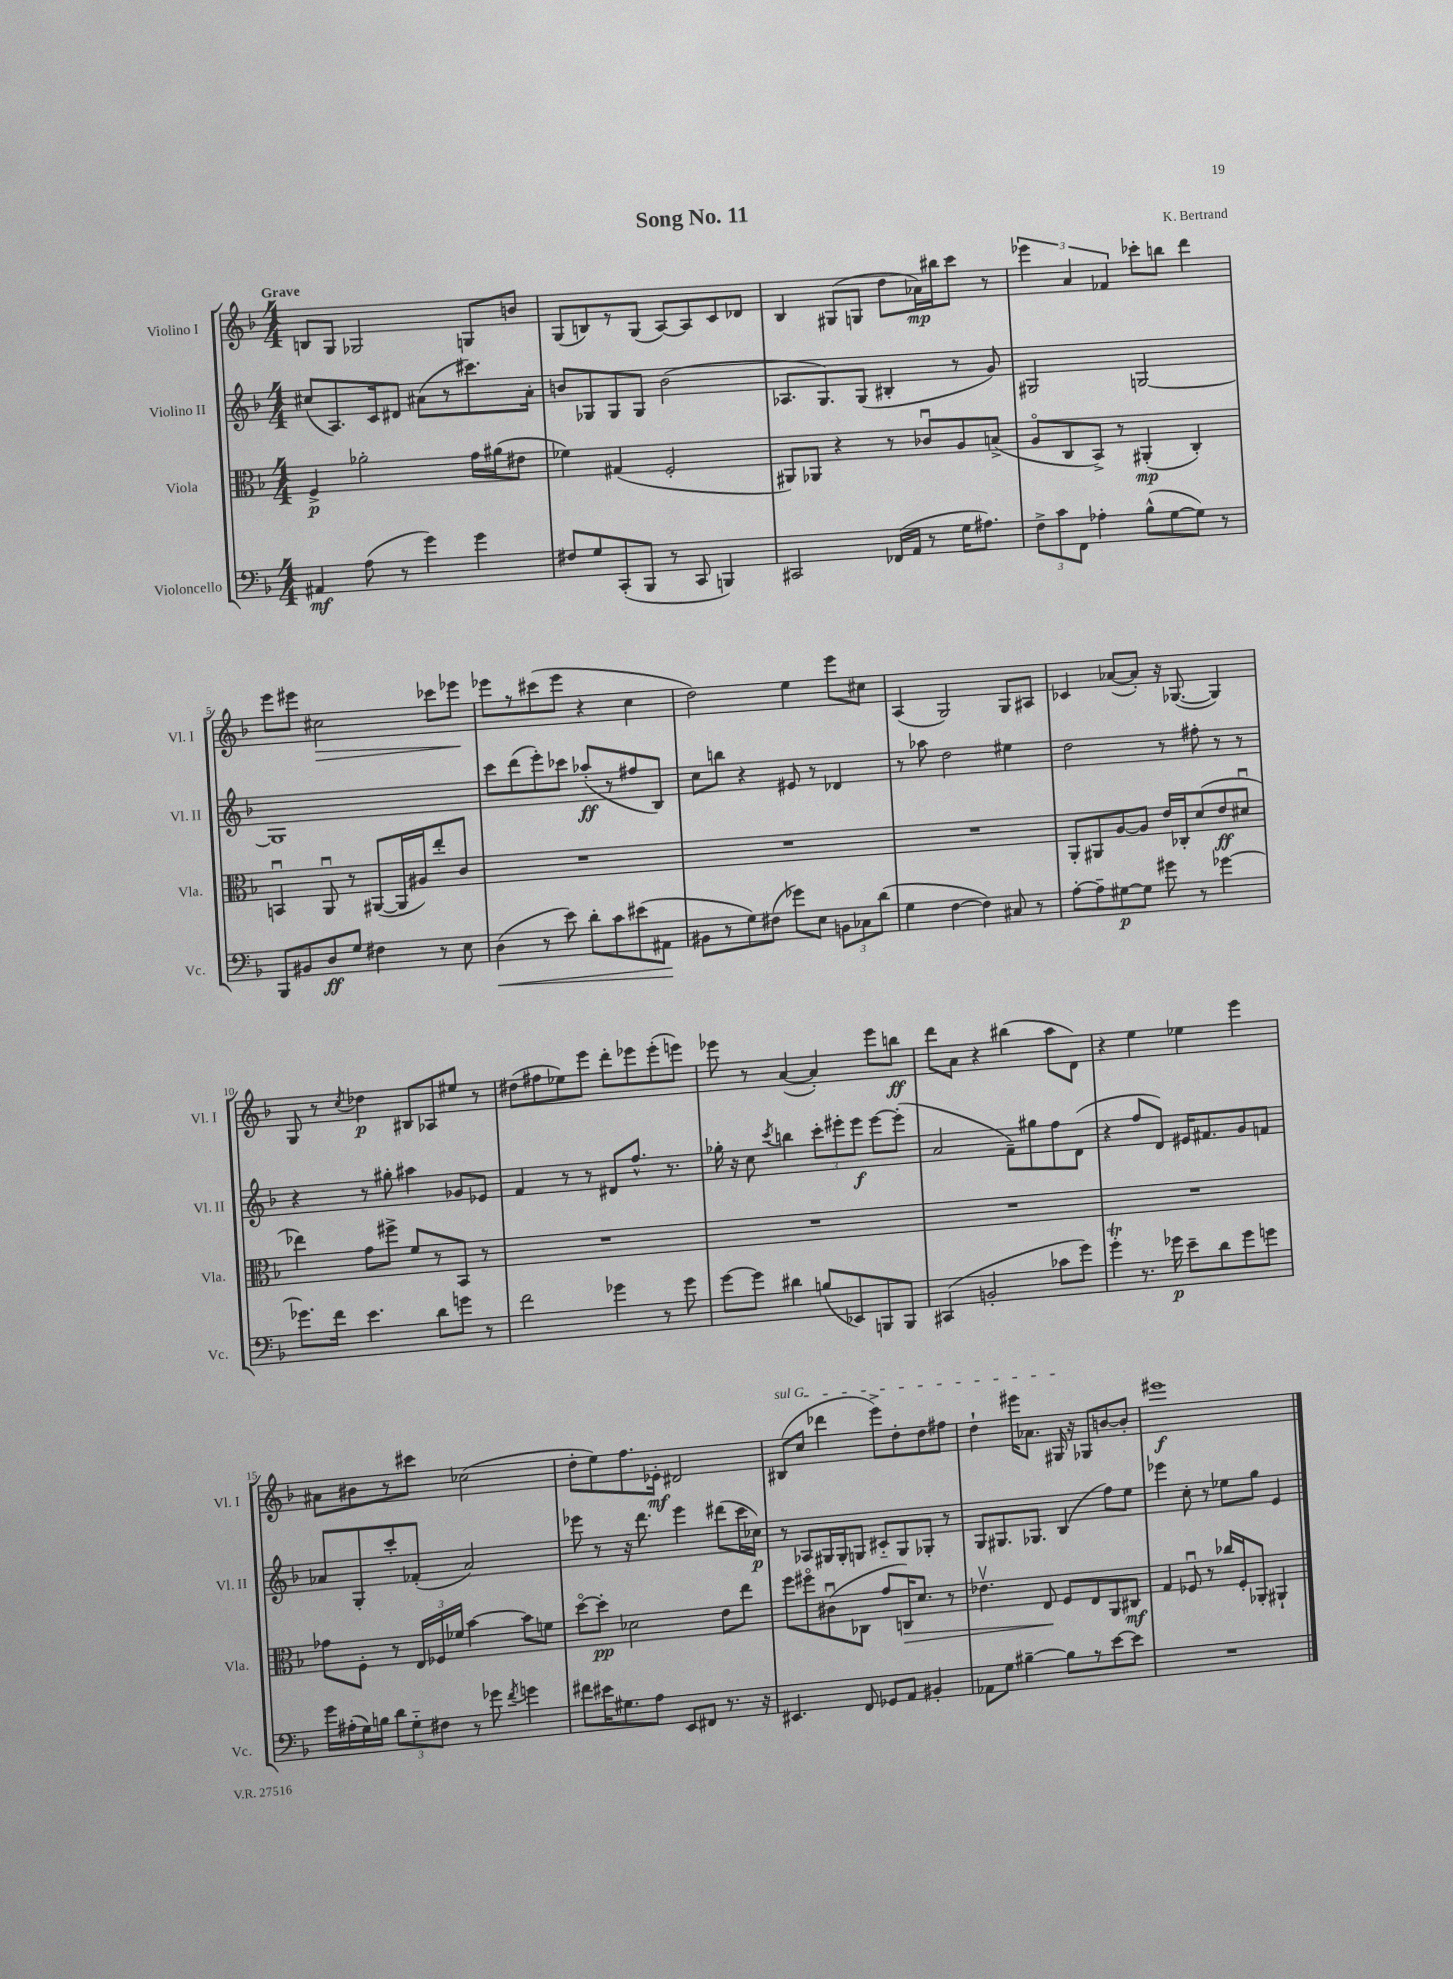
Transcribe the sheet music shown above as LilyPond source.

\header { title = "Song No. 11" composer = "K. Bertrand" }
<<
\new StaffGroup <<
\new Staff = "s0" \with { instrumentName = "Violino I" shortInstrumentName = "Vl. I" } {
    \clef treble \key f \major \numericTimeSignature \time 4/4 \tempo "Grave"
    \autoBeamOff b8[ g8] ges2 g8[ b'8] |
    g8[( b8) r8 g8]( a8[~) a8 c'8 des'8] |
    bes4 gis8[( g8] d''8[ aes'16\mp) bis''16 c'''8] r8 |
    \tuplet 3/2 { ees'''4 a'4 fes'4 } ces'''8[-. b''8] d'''4 |
    e'''8[ eis'''8] cis''2\> ces'''8[ ees'''8]\! |
    ees'''8[ r8 cis'''8( ees'''8] r4 c''4 |
    d''2) e''4 e'''8[ cis''8] |
    a4( g2) g8[ ais8] |
    ces'4 aes'8[~( aes'8]-.) r16 ges8.~( ges4) |
    g8 r8 \acciaccatura { c''8 } des''4\p bis8[ aes8 eis''8] r8 |
    dis''8[( fis''8 ees''8) e'''8] d'''8[-. ees'''8 ees'''8-.( e'''8]) |
    ees'''8 r8 a'4~( a'4-.) ees'''8[ b''8]\ff |
    d'''8[ a'8] r4 bis''4( a''8[ d'8]) |
    r4 e''4 ees''4 e'''4 |
    ais'8[ bis'8 r8 cis'''8] ces''2( |
    d''8[-. e''8) f''8. ees'16]-.\mf dis'2 |
    \once \override TextSpanner.bound-details.left.text = \markup { \italic "sul G" } bis8[\startTextSpan( c''8] des'''4 e'''8[->) d''8-. d''8 fis''8] |
    d''4-! eis'''16[ aes'8.] gis16\stopTextSpan r16 ges8[ b'8~ b'8]-. |
    eis'''1\f \bar "|." |
}
\new Staff = "s1" \with { instrumentName = "Violino II" shortInstrumentName = "Vl. II" } {
    \clef treble \key f \major \numericTimeSignature \time 4/4
    \autoBeamOff cis''8[( a8.) c'16 dis'8] ais'8[( r8 cis'''8.) ais'16]-. |
    b'8[ ges8 ges8 ges8] b'2( |
    aes8.[ g8.) g8]( bis4-. r8 g'8) |
    gis2 g2~ |
    g1 |
    c'''8[ d'''8( e'''8-.) ces'''8] aes''8[-.\ff( r8 fis''8 bes8]) |
    c''8[ b''8] r4 eis'8 r8 des'4 |
    r8 aes''8 d''2 eis''4 |
    d''2 r8 fis''8-. r8 r8 |
    r4 r8 gis''8-. ais''4 ges'8[ ees'8] |
    f'4 r8 r8 dis'8[ f''8.]-^ r8. |
    ges''16-. r16 c''8 \acciaccatura { c'''8 } b''4 \tuplet 3/2 { c'''8[-. eis'''8-. eis'''8]\f } eis'''8[~ eis'''8]-.( |
    a'2 f'8[--) gis''8 f''8 d'8]( |
    r4 f''8[ d'8]) eis'16[ fis'8. g'8 f'8] |
    aes'8[ g8-. c'''8-. fes'8]-.( aes'2) |
    ees'''8 r8 r16 d'''8. ees'''4 dis'''8[( c'''16 ces''16]\p) |
    r8 aes8[ gis16 gis16-. g8] cis'8[-_ g8 ges8]-. r8 |
    g8[ gis8. ges8.] bes4( f''8[) e''8] |
    ees'''4 c''8-. r8 ees''8[ g''8] e'4 \bar "|." |
}
\new Staff = "s2" \with { instrumentName = "Viola" shortInstrumentName = "Vla." } {
    \clef alto \key f \major \numericTimeSignature \time 4/4
    \autoBeamOff f4->\p aes'2-. g'16[ ais'16( eis'8] |
    fes'4) gis4( f2-. |
    ais,8[) aes,8] r4 r8 ces'8[\downbow a8 b8]->( |
    a8[\flageolet c8 bes,8]->) r8 ais,4-.\mp( c4-.) |
    b,4\downbow a,8\downbow r8 ais,8[~( ais,16 ais16) e''8-. c'8] |
    R1 |
    R1 |
    R1 |
    a,8[-. ais,8 a8~ a8] e'16[ ces16-. d'8( e'8\ff dis'8]\downbow |
    ees''4) g'8[ fis''8]-> f'8[ r8 bes,8] r8 |
    R1 |
    R1 |
    R1 |
    R1 |
    ges'8[ f8]-. r8 \tuplet 3/2 { e16[ fes16 fes'16] } bes'4~ bes'8[ f'8] |
    d''8[~\flageolet d''8]-.\pp des'2 e'8[ e''8] |
    f''8[ fis''8\flageolet cis'8\downbow( ces8] g'8[ c16\>) d'8.] r8 |
    ees'4.\upbow e8\! f8[ e8 a,8 cis8]\mf |
    g4 fes8\downbow r8 ces''16[ fes16-. aes,8]-. ais,4-! \bar "|." |
}
\new Staff = "s3" \with { instrumentName = "Violoncello" shortInstrumentName = "Vc." } {
    \clef bass \key f \major \numericTimeSignature \time 4/4
    \autoBeamOff ais,4\mf a8( r8 g'4) g'4 |
    fis8[ g8 c,8-.( bes,,8] r8 c,8 b,,4) |
    cis,2 fes,16[( a,16] r8 g16[ ais8.]) |
    \tuplet 3/2 { f8[-> c'8 f,8] } aes4-. bes8[-^( g8~ g8]) r8 |
    bes,,8[ bis,8 d8\ff g8] fis4 r8 e8 |
    d4\<( r8 e'8) d'8[-. c'8 eis'8( ais,8]\! |
    bis,8[ r8 g8) fis8]( ges'8[) e8] \tuplet 3/2 { b,8[ ces8 d'8]( } |
    g4 f4~ f4) cis8 r8 |
    a8[~-. a8-- gis8~\p gis8] gis'8 r8 ges'4~ |
    ges'8.[ f'16] e'4. d'8[ g'8] r8 |
    f'2 ges'4 r8 ges'8 |
    g'8[~ g'8] dis'4 b8[( ees,8) b,,8 b,,8] |
    cis,4( b,2-. ces'8[ g'8]) |
    g'4-.\trill r8. ges'16\p e'8[-- d'8 ges'8 g'8] |
    g'16[ ais16-.( g16) b16] \tuplet 3/2 { d'8[ g8-_ fis8] } r8 ges'8 \acciaccatura { f'8 } g'4 |
    fis'8[ eis'16 gis8. a8] e,8[ fis,8] r8. r16 |
    eis,4. f,8 ges,8[ a,8] bis,4-. |
    aes,8[ g8] bis4~-- bis8[ r8 e'8~ e'8] |
    R1 \bar "|." |
}
>>
>>
